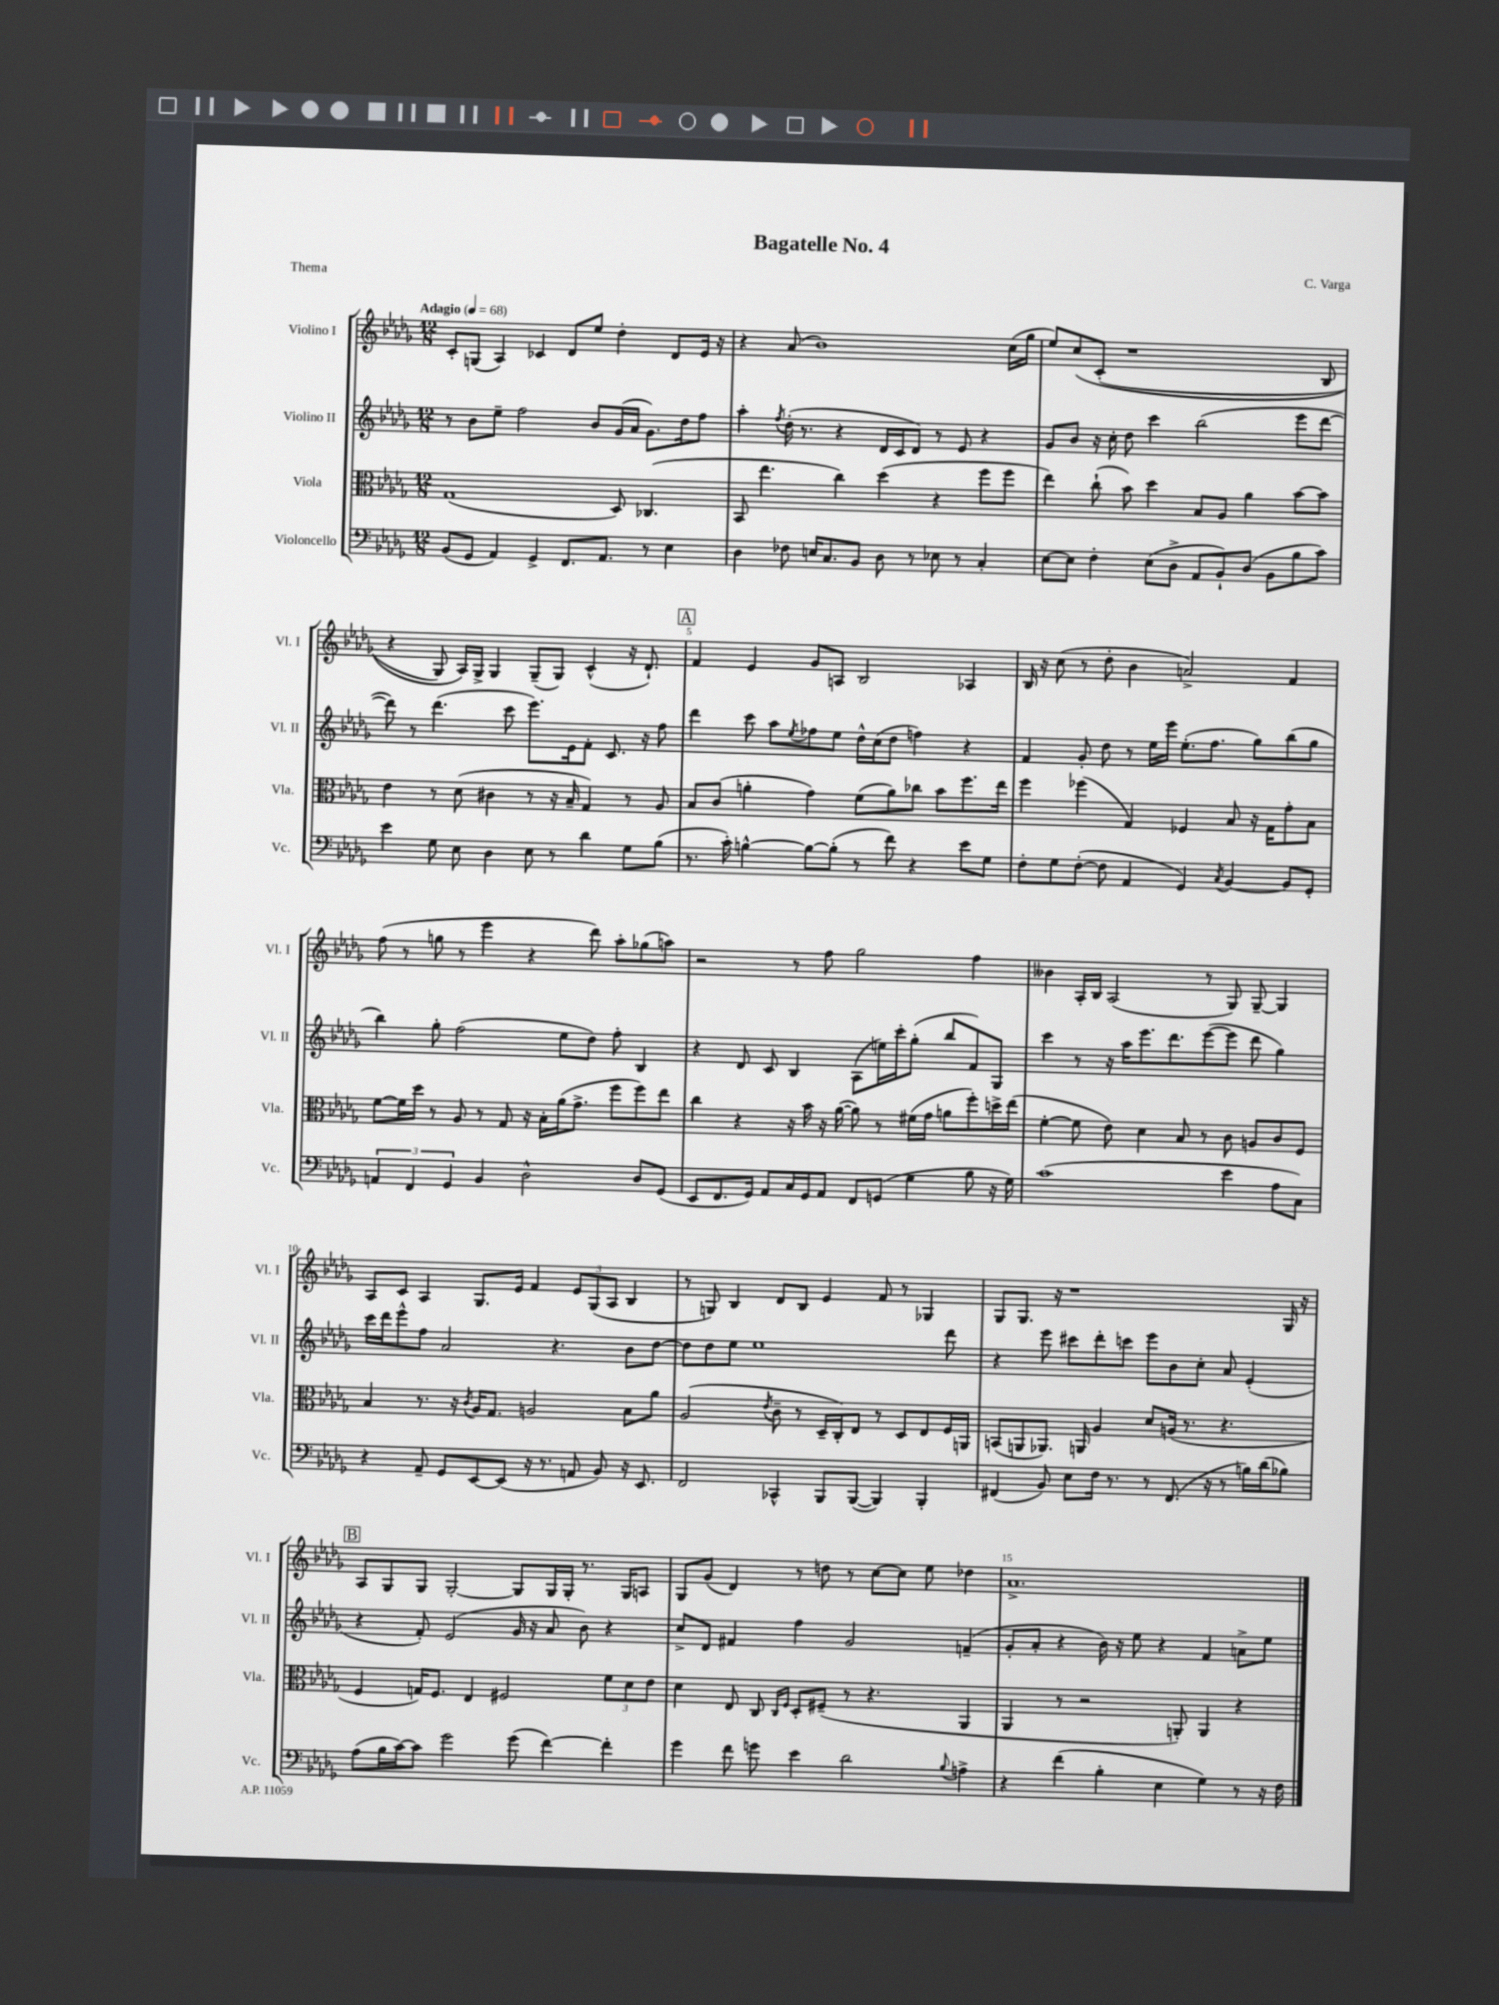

**kern	**kern	**kern	**kern
*staff4	*staff3	*staff2	*staff1
*clefF4	*clefC3	*clefG2	*clefG2
*k[b-e-a-d-g-]	*k[b-e-a-d-g-]	*k[b-e-a-d-g-]	*k[b-e-a-d-g-]
*M12/8	*M12/8	*M12/8	*M12/8
*MM68	*MM68	*MM68	*MM68
(8BB-	(1G-	8r	8c'
8GG-	.	8b-	(8G
4AA-)	.	8ee-~	4A-)
.	.	2ff	.
4GG-^	.	.	4c-
8.FF	.	.	8d-
.	.	8b-	8ee-
8.AA-	.	.	.
.	8D-)	(16g-	4dd-'
.	.	16a-	.
8r	(4.C-	8.g-)	.
4E-	.	.	8d-
.	.	16dd-	.
.	.	8ff	16e-
.	.	.	16r
=	=	=	=
4D-	8BB-	4aa-'	4r
.	4.ee-	.	.
.	.	8qff	.
8F-	.	(16dd-'	(8a-
.	.	8.r	.
16E	.	.	1b-)
8.C	.	.	.
.	4cc)	4r	.
8BB-	.	.	.
8D-	(4dd-	16d-	.
.	.	16c	.
8r	.	8d-)	.
8E-	4r	8r	.
8r	.	8e-	.
4C'	8ff	4r	.
.	8ff	.	(16cc
.	.	.	16gg-
=	=	=	=
[8E-	4ee-)	8g-	8ee-)
8E-]	.	8b-	&(8cc
4F'	(8cc`	16r	(8c'
.	.	16cc'	.
.	8b-)	8dd-	1r
(8E-	4dd-	4ccc	.
8D-^	.	.	.
8AA-	8B-	(2bb-	.
8BB-`)	8A-	.	.
(8D-	4a-	.	.
8BB-	.	.	.
8B-	[8b-	8eee-	.
8c)	8b-]	[8ddd-	8B-
=	=	=	=
4e-	4e-	8ddd-])	4r
.	.	8r	.
8G-	8r	(4.ddd-	8G-)
8E-	(8d-	.	16A-&)
.	.	.	16G-^
4D-	4c#	.	4G-
.	.	8ccc	.
8E-	8r	8.eee-)	(8G-~
8r	16r	.	8G-)
.	16B-~	16e-	.
4d-	4G-)	8f'	(4c^^
.	.	8.c	.
8G-	8r	.	16r
.	.	16r	8.d-`)
(8B-	8A-	8ff	.
=	=	=	=
8.r	8B-	4ddd-	4f
.	(8c	.	.
16c')	.	.	.
[4B^^	4a'	8ccc	4e-
.	.	8aa-	.
.	.	8qee-	.
8B_	4g-)	8ff-	8g-
(8B']	.	8ee-	8A
8r	(8f	16dd-^^	2B-
.	.	(16cc	.
8f)	8a)	8dd-	.
4r	8cc-	4ff)	.
.	8b-	.	.
8e-	8.ff	4r	4A-
8G-	.	.	.
.	16ee-	.	.
=	=	=	=
8F'	4ff	4f	16B-
.	.	.	16r
8G-	.	.	(8cc
([8F'	(4ff-	8g-'	8r
8F]	.	8dd-	8dd-'
4AA-	4G-)	8r	4b-
.	.	16ee-	.
.	.	16eee-	.
4GG-)	4F-	(8.ee-'	2a^)
.	.	8.ff	.
8qC	.	.	.
[4BB-	8B-	.	.
.	16r	8gg-)	.
.	16G-	.	.
8BB-]	8g-'	(8bb-	4f
8GG-'	8B-	8gg-	.
=	=	=	=
6AA	[8f	4bb-)	(8ff
.	16f]	.	8r
6FF	.	.	.
.	16dd-	.	.
.	8r	8gg-'	8gg
6GG-	.	.	.
.	8A-	(2ff	8r
4BB-	8r	.	4eee-
.	8G-	.	.
2D-^^	16r	.	4r
.	16B-'	.	.
.	(16a-	8ee-	.
.	8.g-^	.	.
.	.	8dd-)	8ddd-)
.	8ff	8ff'	8aa-'
8D-	8ff)	4B-	(8gg-
(8GG-	8ee-	.	8aa)
=	=	=	=
8EE-	4cc	4r	2r
8.FF	.	.	.
.	4r	8d-	.
16GG-)	.	.	.
8AA-	.	8c	.
16C	16r	4B-	8r
16GG-	16b-	.	.
8AA-	16r	.	8ff
.	([16a-	.	.
8FF	8a-])	(8A-	2gg-
(8GG	8r	16ee)	.
.	.	16ccc'	.
4G-	(16f#	(8gg-'	.
.	16g-	.	.
.	8a	8bb-	.
8B-	8ff')	8f)	4ff
16r	16dd^	8G-	.
16G-)	(16ee-	.	.
=	=	=	=
(1c	[4f'	4ccc	4b--
.	8f]	8r	16A-'
.	.	.	16B-
.	8e-)	16r	(2A-
.	.	16aa-	.
.	4d-	8.eee-	.
.	.	8.ddd-	.
.	8B-	.	.
.	8r	([8eee-	8r
4e-	8c	8eee-]	8G-)
.	8A	8ddd-	[8G-~
8A-	8c	4gg-)	4G-]
8C)	8F	.	.
=	=	=	=
4r	4B-	16ccc	8A-
.	.	16ddd-	.
.	.	8eee-^^	8c
8AA-~	8.r	8ff	4A-
8GG-	.	2a-	.
.	16r	.	.
.	8qc	.	.
[8EE-	16A-	.	8.G-
.	8.G-	.	.
(8EE-]	.	.	.
.	.	.	16e-
16r	2A	.	4f
8.r	.	.	.
.	.	4.r	.
8AA	.	.	12e-
.	.	.	(12G-
8BB-)	.	.	.
.	.	.	12A-
16r	8B-	8b-	4B-
8.EE-	.	.	.
.	8a-	[8dd-	.
=	=	=	=
2FF	(2A-	8dd-]	8r
.	.	8dd-	8G)
.	.	8ee-	4B-
.	.	1ee-	.
.	8qe-	.	.
4CC-^^	8c~	.	8d-
.	8r	.	8B-
8BBB-	16D-~	.	4e-
.	16C')	.	.
([8BBB-	8E-	.	.
4BBB-])	8r	.	8f
.	8D-	.	8r
4BBB-'	8E-	.	4G-
.	16F	8ddd-	.
.	16AA	.	.
=	=	=	=
(4FF#	(8BB	4r	8G-
.	8AA	.	8.G-
8BB-)	8.AA-)	8eee-	.
.	.	.	16r
8E-	.	8ccc#	1r
.	16AA	.	.
16F	4A-	8ddd-'	.
8.r	.	.	.
.	.	8ccc	.
8r	8d-	8eee-	.
(8.FF#	(16A	8b-	.
.	8.r	.	.
.	.	8cc'	.
16r	.	.	.
8r	4.r	8a-	.
16B)	.	(4e-'	.
(16d-	.	.	.
8B-)	.	.	16G-
.	.	.	16r
=	=	=	=
(8A-	4F	4r	8A-
16B-	.	.	8G-
[16c)	.	.	.
8c]	16G)	8f')	8G-
.	8.F	.	.
2g-	.	(2e-	[2G-'
.	4E-	.	.
.	2F#	.	.
(8g-	.	16g-	8G-]
.	.	16r	.
[4f)	.	8a-	16G-
.	.	.	16G-'
.	.	8b-)	8.r
4f']	12f	4r	.
.	.	.	16G-
.	12d-	.	.
.	.	.	8A
.	12e-	.	.
=	=	=	=
4g-	4d-	8cc^	8G-
.	.	8d-	(8g-
8f	8E-	4f#	4d-)
8g	8C	.	.
.	16qqC	.	.
.	16qqF	.	.
4e-	8D-'	4ff	8r
.	(8F#~	.	8dd
2d-	8r	2g-	8r
.	4.r	.	[8cc
.	.	.	8cc]
.	.	.	8ee-
8qqB-	.	.	.
4A^	4AA-	(4f~	4dd-
=	=	=	=
4r	4AA-	8g-'	1.a-^
.	.	8a-'	.
(4f	8r	4r	.
.	2r	.	.
4B-'	.	16b-)	.
.	.	16r	.
.	.	8ee-	.
4E-	.	4r	.
.	8AA')	.	.
4G-)	4AA	4f	.
8r	4r	8a^	.
16r	.	8ee-	.
16F	.	.	.
==	==	==	==
*-	*-	*-	*-
